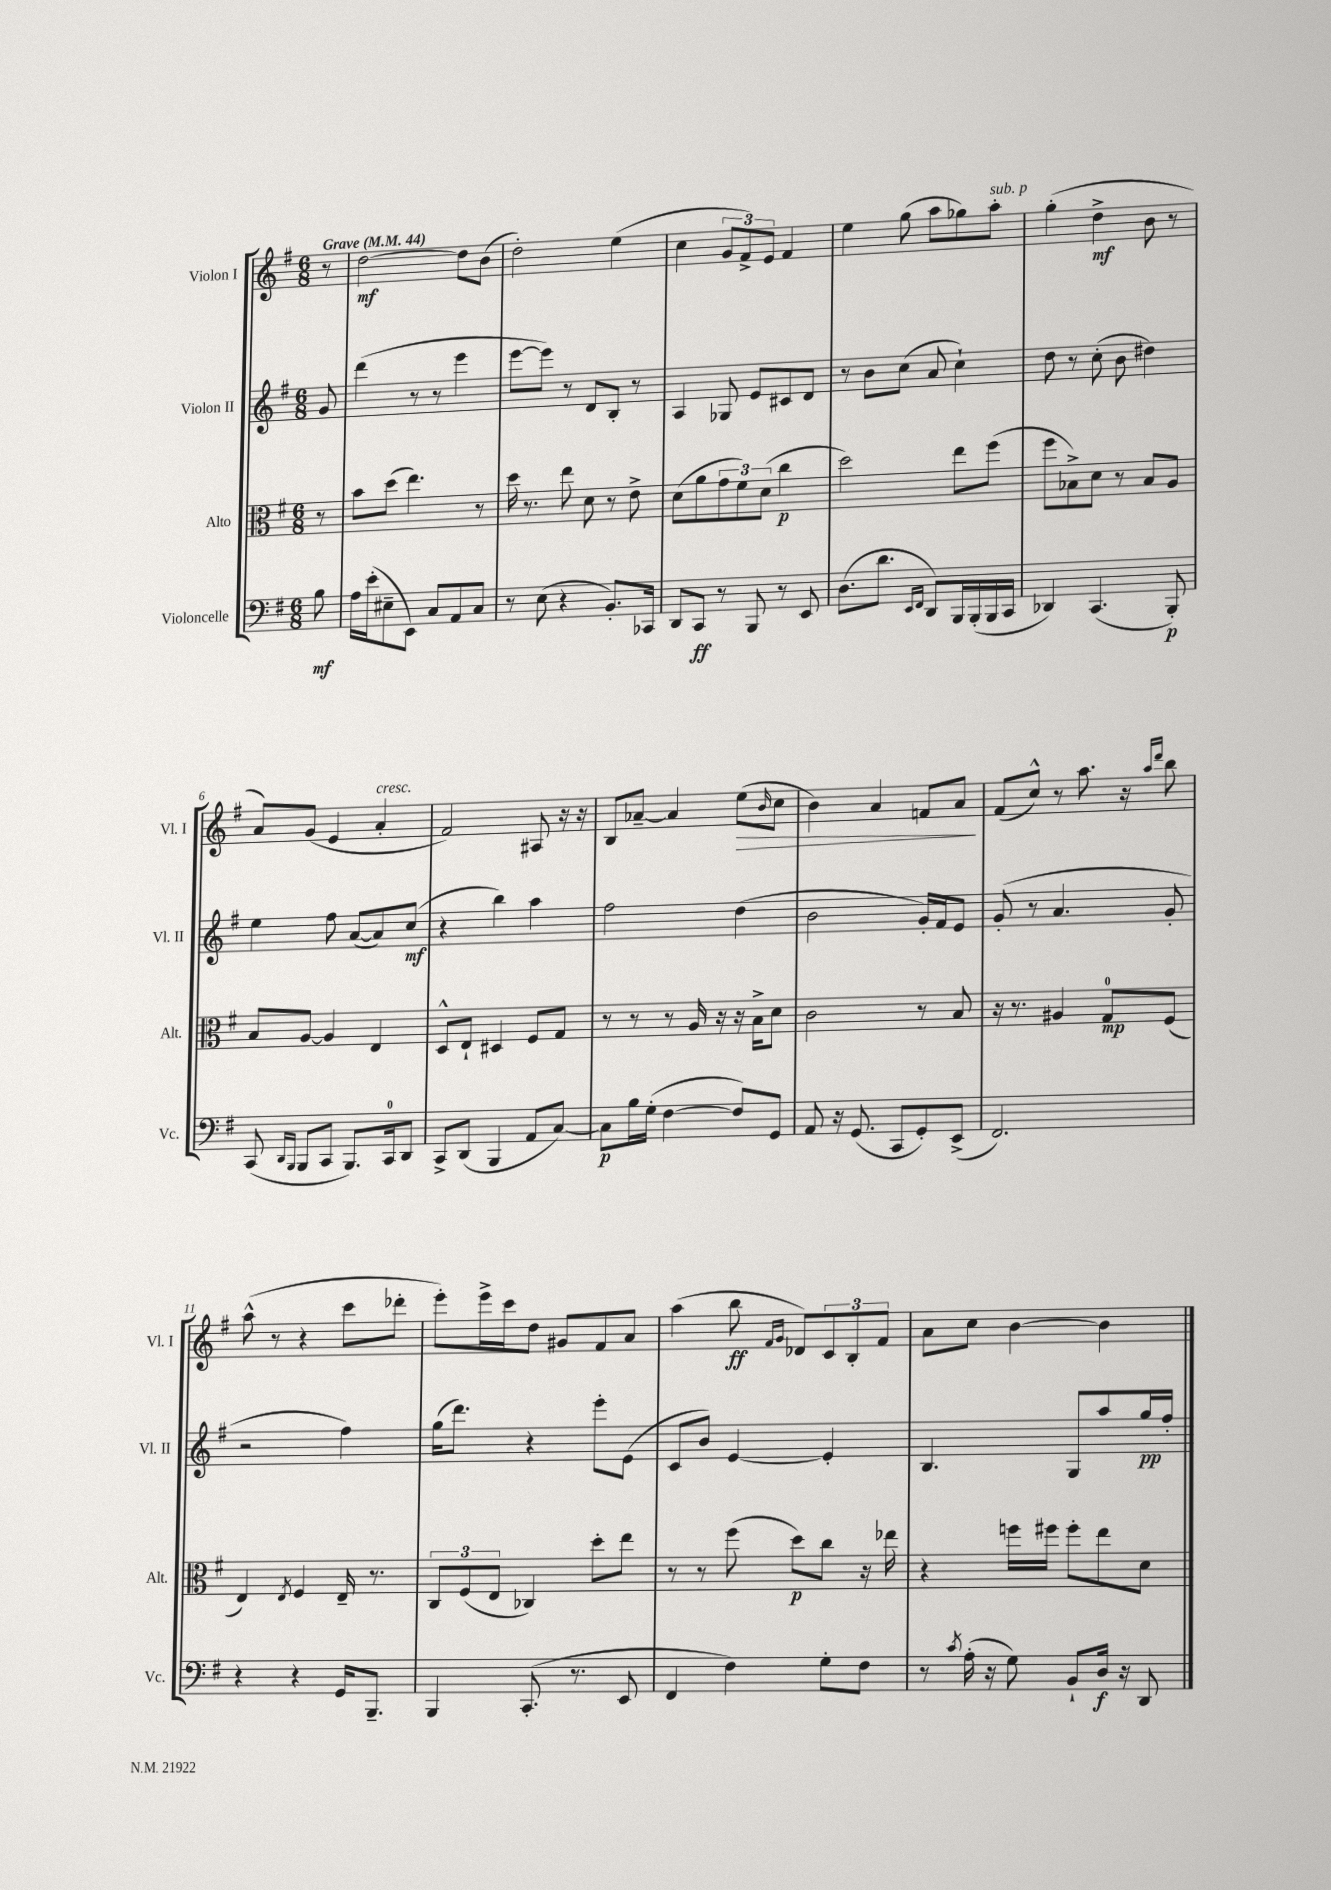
<<
\new StaffGroup <<
\new Staff = "s0" \with { instrumentName = "Violon I" shortInstrumentName = "Vl. I" } {
    \clef treble \key g \major \numericTimeSignature \time 6/8 \partial 8 \tempo "Grave" 4 = 44
    r8 |
    d''2~\mf d''8 b'8( |
    d''2-.) e''4( |
    c''4 \tuplet 3/2 { g'8 fis'8->) e'8 } fis'4 |
    e''4 g''8( a''8 ges''8) a''8-.^\markup { \italic "sub. p" } |
    g''4-.( d''4->\mf b'8 r8 |
    a'8) g'8( e'4 a'4-.^\markup { \italic "cresc." } |
    fis'2) ais8 r16 r16 |
    b8 aes'8~-- aes'4 e''8\>( \grace { b'16 } c''8 |
    b'4) a'4 f'8 a'8\! |
    fis'8( c''8-^) r8 a''8. r16 \grace { a''16 d'''16 } b''8 |
    a''8-^( r8 r4 c'''8 des'''8-. |
    e'''8-.) e'''16-> c'''16 d''8 gis'8 fis'8 a'8 |
    a''4( b''8\ff \grace { fis'16 g'16 } des'8) \tuplet 3/2 { c'8 b8-. fis'8 } |
    a'8 c''8 b'4~ b'4 \bar "|." |
}
\new Staff = "s1" \with { instrumentName = "Violon II" shortInstrumentName = "Vl. II" } {
    \clef treble \key g \major \numericTimeSignature \time 6/8 \partial 8
    g'8 |
    d'''4( r8 r8 e'''4 |
    e'''8~ e'''8) r8 d'8 b8-. r8 |
    a4 ges8 e'8 cis'8 d'8 |
    r8 b'8 c''8( a'8 c''4-!) |
    d''8 r8 c''8-.( b'8 dis''4) |
    e''4 fis''8 a'8~( a'8) c''8\mf( |
    r4 b''4) a''4 |
    fis''2 d''4( |
    b'2 g'16-.) fis'16 e'8 |
    g'8-.( r8 a'4. g'8-. |
    r2 fis''4) |
    g''16( d'''8.) r4 e'''8-. e'8( |
    c'8 b'8) e'4~ e'4-. |
    b4. g8 a''8 g''16\pp fis''16-. \bar "|." |
}
\new Staff = "s2" \with { instrumentName = "Alto" shortInstrumentName = "Alt." } {
    \clef alto \key g \major \numericTimeSignature \time 6/8 \partial 8
    r8 |
    b'8 d''8( e''4.) r8 |
    d''16 r8. e''8 d'8 r8 e'8-> |
    d'8( a'8 \tuplet 3/2 { g'8 fis'8) d'8( } c''4\p |
    d''2) e''8 fis''8( |
    fis''8 bes8->) d'8 r8 bes8 a8 |
    b8 a8~ a4 e4 |
    d8-^ e8-! dis4 fis8 g8 |
    r8 r8 r8 a16 r16 r16 b16-> d'8 |
    c'2 r8 b8 |
    r16 r8. ais4 g8-0\mp fis8( |
    e4) \acciaccatura { e8 } fis4 e16-- r8. |
    \tuplet 3/2 { c8 fis8( e8 } ces4) d''8-. e''8 |
    r8 r8 fis''8( d''8\p) c''8 r16 ees''16 |
    r4 f''16 fis''16 fis''8-. e''8 d'8 \bar "|." |
}
\new Staff = "s3" \with { instrumentName = "Violoncelle" shortInstrumentName = "Vc." } {
    \clef bass \key g \major \numericTimeSignature \time 6/8 \partial 8
    b8\mf |
    a16 e'16-.( eis8-- e,8) c8 a,8 c8 |
    r8 e8( r4 b,8.-.) ces,16 |
    d,8 c,8\ff r8 b,,8 r8 e,8 |
    d8.( d'8. \grace { e,16 fis,16 } d,8) b,,16 b,,16-.( b,,16 c,16 |
    des,4) c,4.( b,,8-.\p) |
    c,8( \grace { d,16 b,,16 } b,,8 c,8 b,,8.) c,16-0 d,8 |
    c,8-> d,8( b,,4 a,8 c8~) |
    c8\p b16 g16-.( fis4~ fis8) g,8 |
    a,8 r16 g,8.( c,8 g,8-.) e,8->( |
    fis,2.) |
    r4 r4 g,16 b,,8.-- |
    b,,4 c,8.-.( r8. e,8 |
    fis,4 fis4) g8-. fis8 |
    r8 \acciaccatura { c'8 } a16-.( r16 g8) b,8-! d16\f r16 d,8 \bar "|." |
}
>>
>>
